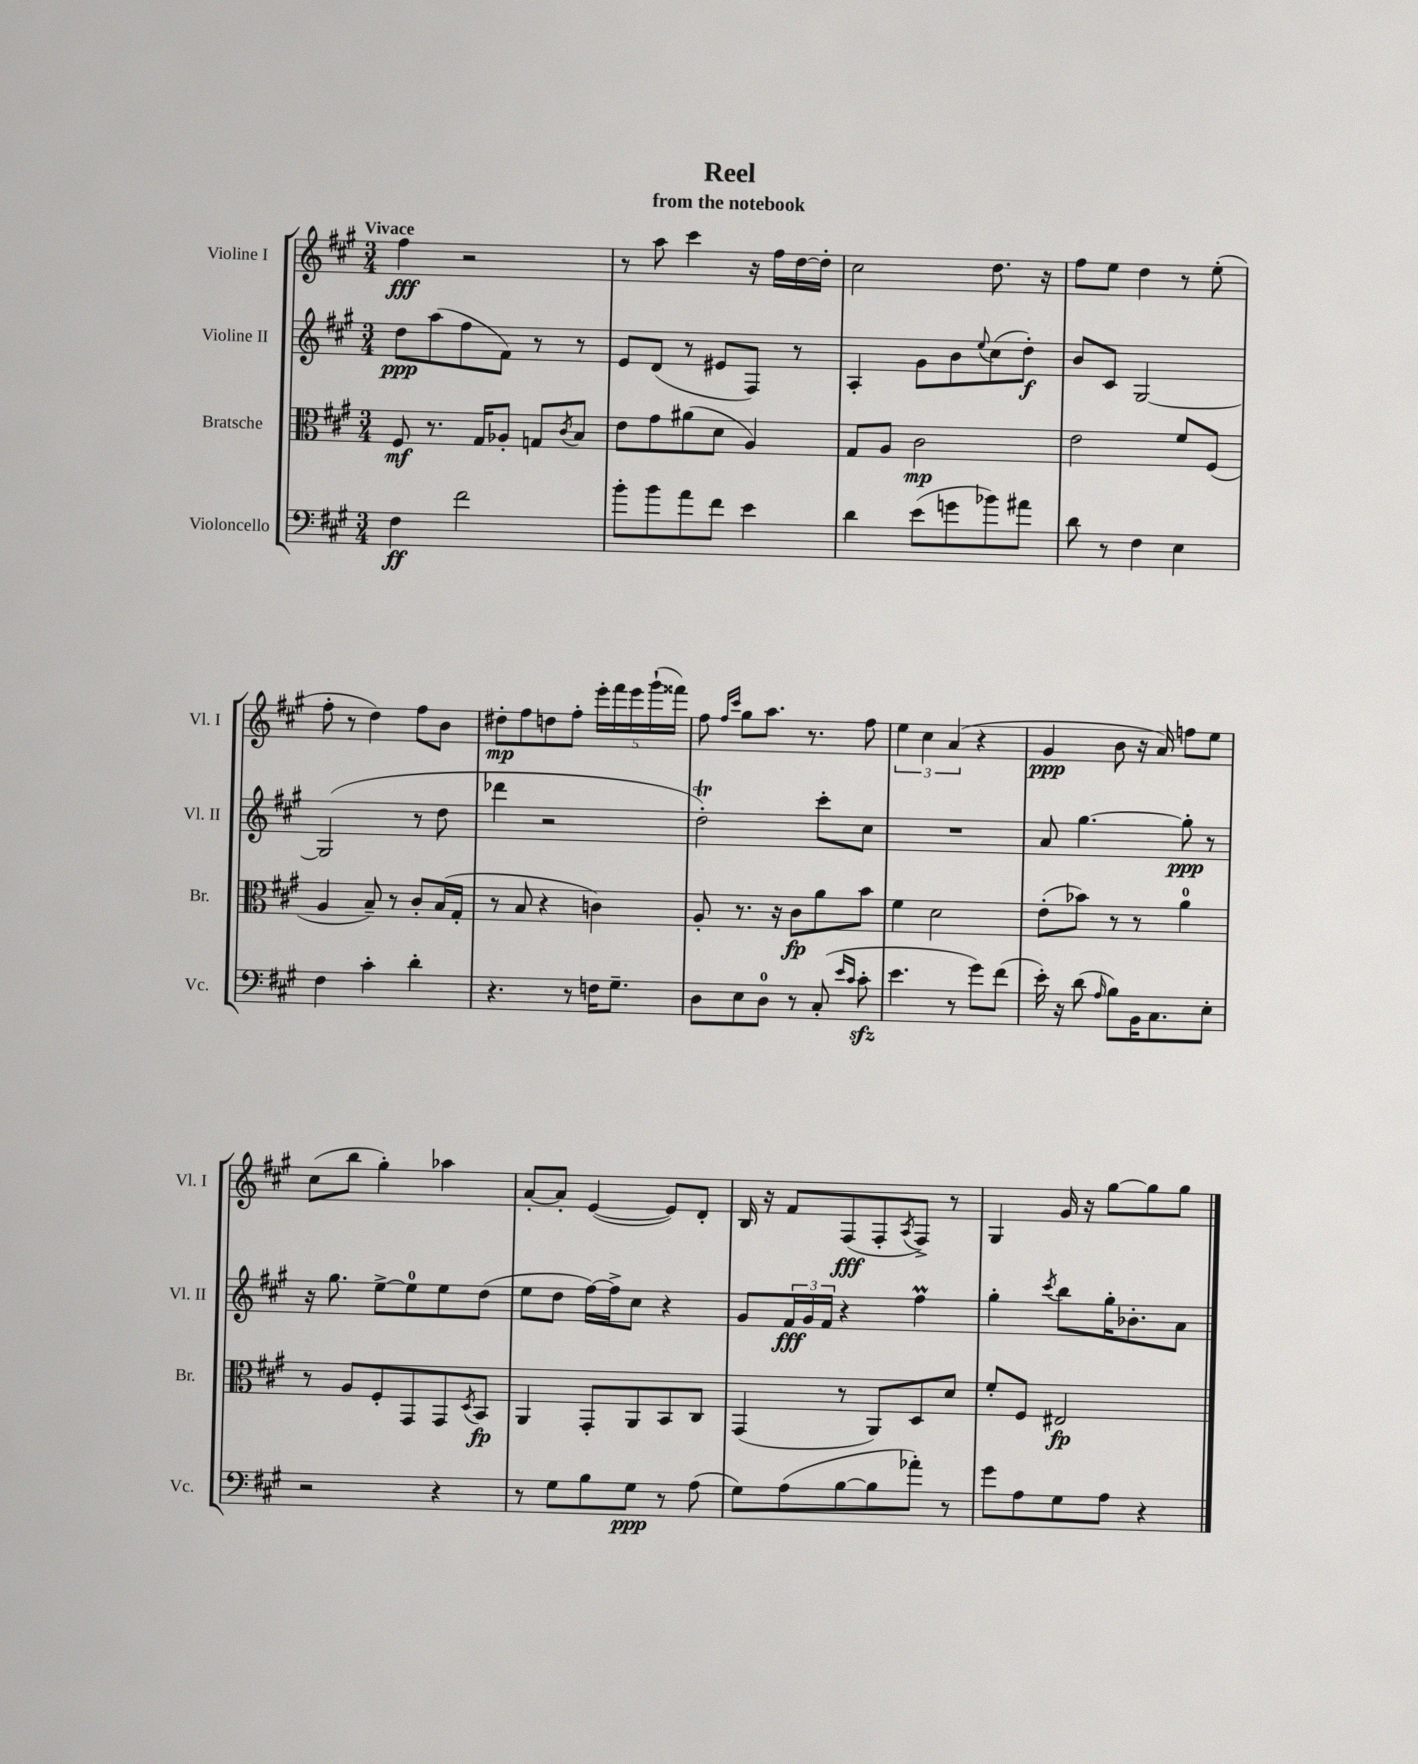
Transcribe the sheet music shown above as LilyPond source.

\header { title = "Reel" subtitle = "from the notebook" }
<<
\new StaffGroup <<
\new Staff = "s0" \with { instrumentName = "Violine I" shortInstrumentName = "Vl. I" } {
    \clef treble \key a \major \numericTimeSignature \time 3/4 \tempo "Vivace"
    fis''4\fff r2 |
    r8 a''8 cis'''4 r16 fis''16 d''16~ d''16-. |
    cis''2 d''8. r16 |
    fis''8 e''8 d''4 r8 e''8-.( |
    fis''8-. r8 d''4) fis''8 b'8 |
    dis''8-.\mp fis''8 d''8 fis''8-. \tuplet 5/4 { e'''16-. fis'''16 e'''16 gis'''16-!( fisis'''16) } |
    fis''8 \grace { fis''16 cis'''16 } gis''8 a''8. r8. fis''8 |
    \tuplet 3/2 { e''4 cis''4 a'4( } r4 |
    gis'4\ppp b'8 r16 a'16) f''8 e''8 |
    cis''8( b''8 gis''4-.) aes''4 |
    a'8~-. a'8-. e'4~( e'8) d'8-. |
    b16 r16 fis'8 fis8\fff( fis8-. \acciaccatura { a8 } fis8->) r8 |
    gis4 gis'16 r16 gis''8~ gis''8 gis''8 \bar "|." |
}
\new Staff = "s1" \with { instrumentName = "Violine II" shortInstrumentName = "Vl. II" } {
    \clef treble \key a \major \numericTimeSignature \time 3/4
    d''8\ppp a''8( fis''8 fis'8) r8 r8 |
    e'8 d'8( r8 eis'8 fis8) r8 |
    a4-. gis'8 b'8 \appoggiatura { e''8 } cis''8( d''8-.\f) |
    b'8 cis'8 gis2~ |
    gis2( r8 d''8 |
    des'''4 r2 |
    d''2-.\trill) cis'''8-. cis''8 |
    R2. |
    a'8 gis''4.~ gis''8-.\ppp r8 |
    r16 gis''8. e''8~-> e''8-0 e''8 d''8( |
    e''8 d''8 fis''16~) fis''16-> cis''8 r4 |
    gis'8 \tuplet 3/2 { fis'16\fff gis'16 fis'16 } r4 fis''4\prall |
    gis''4-. \acciaccatura { cis'''8 } b''8 gis''16-. bes'8.-. a'8 \bar "|." |
}
\new Staff = "s2" \with { instrumentName = "Bratsche" shortInstrumentName = "Br." } {
    \clef alto \key a \major \numericTimeSignature \time 3/4
    fis8\mf r8. gis16 aes8-. g8 \acciaccatura { cis'8 } b8 |
    e'8 gis'8 ais'8( d'8 a4) |
    gis8 a8 cis'2\mp |
    e'2 fis'8 fis8( |
    a4 b8--) r8 cis'8-. b16( gis16-. |
    r8 b8 r4 c'4) |
    a8-. r8. r16 cis'8\fp a'8 b'8 |
    fis'4 d'2 |
    e'8-.( bes'8) r8 r8 a'4-0 |
    r8 a8 fis8-. gis,8 gis,8 \acciaccatura { d8 } b,8\fp |
    a,4 gis,8-. a,8 b,8 cis8 |
    gis,4( r8 a,8) d8 d'8 |
    fis'8-. fis8 eis2\fp \bar "|." |
}
\new Staff = "s3" \with { instrumentName = "Violoncello" shortInstrumentName = "Vc." } {
    \clef bass \key a \major \numericTimeSignature \time 3/4
    fis4\ff fis'2 |
    b'8-. b'8 a'8 fis'8 e'4 |
    d'4 e'8( g'8 bes'8) ais'8 |
    d'8 r8 fis4 e4 |
    fis4 cis'4-. d'4-. |
    r4. r8 f16 gis8.-- |
    d8 e8 d8-0 r8 cis8-.( \grace { e'16 cis'16 } cis'8-.\sfz |
    e'4. r8 gis'8) fis'8( |
    e'16-.) r16 d'8( \grace { a16 } b8) b,16 cis8. e8-. |
    r2 r4 |
    r8 gis8 b8 gis8\ppp r8 a8( |
    gis8) a8( b8~ b8 aes'8-.) r8 |
    gis'8 a8 gis8 a8 r4 \bar "|." |
}
>>
>>
\layout { \context { \Score \remove "Bar_number_engraver" } }
